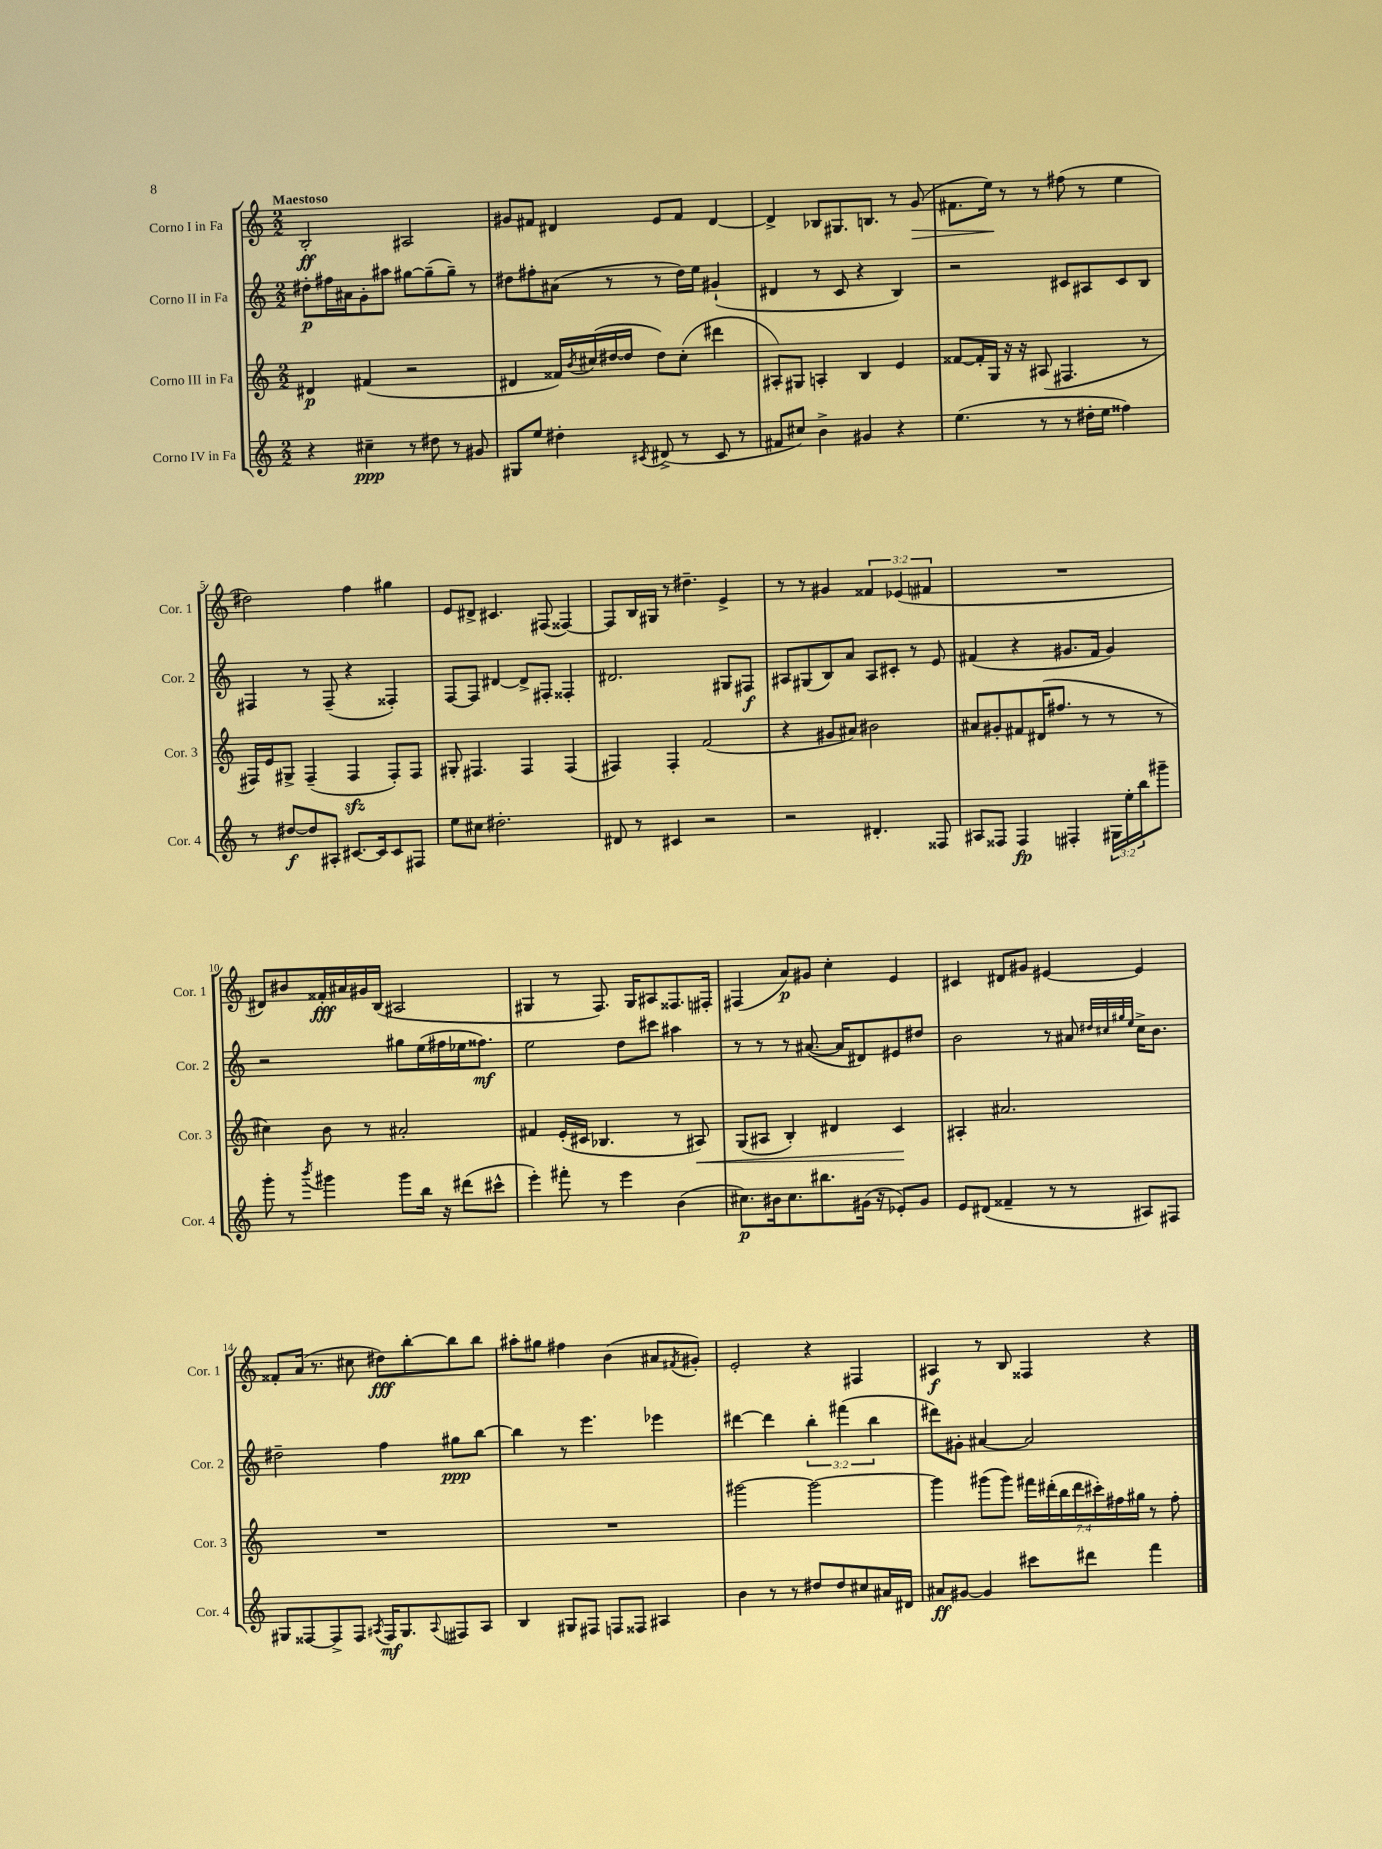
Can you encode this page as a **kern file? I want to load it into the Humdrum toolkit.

**kern	**kern	**kern	**kern
*staff4	*staff3	*staff2	*staff1
*clefG2	*clefG2	*clefG2	*clefG2
*k[]	*k[]	*k[]	*k[]
*M2/2	*M2/2	*M2/2	*M2/2
4r	4d#	8dd#'	2B'
.	.	16ff#	.
.	.	16a#	.
4cc#~	(4f#	8g'	.
.	.	8aa#	.
8r	2r	[8gg#	2A#
8dd#	.	(8gg#~]	.
8r	.	8gg#~)	.
8g#	.	8r	.
=	=	=	=
8G#	4d#	8dd#	8g#
8ee	.	8ff#'	8f#
4dd#'	16f##)	(8a#	4d#
.	8qb	.	.
.	(16cc#	.	.
.	[16dd#	8r	.
.	16dd#]	.	.
8qc#	.	.	.
(8d#^	8dd#)	8r	8e
8r	(8cc#'	16dd#)	8f#
.	.	16ee	.
8c#	4ddd#	(4g#`	[4d#
8r	.	.	.
=	=	=	=
8f#	8A#')	4d#	4d#^]
8cc#)	8G#	.	.
4b^	4A'	8r	8B-
.	.	8c	8.G#
4g#	4B	4r	.
.	.	.	8.B
4r	4e	4B)	8r
.	.	.	(8g
=	=	=	=
(4.ee	[8f##	2r	8.f#
.	16f##']	.	.
.	16G	.	16ee)
.	16r	.	8r
.	16r	.	.
8r	(8A#	.	8r
8r	4.F#	8c#	(8ff#
16dd#'	.	8A#	8r
16ee	.	.	.
4ff##)	.	8c#	4ee
.	8r	8B	.
=	=	=	=
8r	16F#)	4F#	2dd#)
.	16e	.	.
[8dd#	8G#^	.	.
8dd#]	(4F#~	8r	.
8A#'	.	(8F#~	.
[8.c#	4F#	4r	4ff
16c#]	.	.	.
8c#	8F#')	4F##')	4gg#
8F#	8F#	.	.
=	=	=	=
8ee	8G#'	[8F	8e
8cc#	4.F#	8F]	8d#^
2.dd#'	.	[4d#	4.c#
.	4F#	8d#^]	.
.	.	8F#'	(8F#
.	(4F#	4F##'	[4F##)
=	=	=	=
8d#	4F#)	2.d#	8F##]
8r	.	.	16B
.	.	.	16G#
4c#	4F#'	.	8r
.	.	.	4.dd#~
2r	(2f	.	.
.	.	8G#	4e^
.	.	8F#	.
=	=	=	=
2r	4r	8A#	8r
.	.	(8G#	8r
.	8g#	8B)	4g#
.	8a#)	8a	.
4.d#'	2b#	8A#	6f##
.	.	8c#'	.
.	.	.	(6e-
.	.	8r	.
.	.	.	6f#
8F##	.	8e	.
=	=	=	=
8A#	8a#	(4f#	1r
8F##	8g#'	.	.
4F##	8f#	4r	.
.	(16d#	.	.
.	8.ff#	.	.
4F#'	.	8.g#	.
.	8r	.	.
.	.	16f#	.
24G#	8r	4g#)	.
24ee'	.	.	.
24bb	.	.	.
8ggg#~	8r	.	.
=	=	=	=
8ggg'	4cc#)	2r	8d#)
8r	.	.	8b#
8qbbb	.	.	.
4ggg#	8b	.	16f##'
.	.	.	16a#
.	8r	.	16g#
.	.	.	(16B
8ggg#	2a#'	8gg#	2A#
16bb	.	(16ee	.
16r	.	16ff#	.
(8ddd#	.	16ee-	.
.	.	8.ff##)	.
8ccc#^^	.	.	.
=	=	=	=
4eee')	4f#	2ee	4G#
8fff#'	(16e'	.	8r
.	16c#	.	.
8r	4.B-	.	8.F)
4eee	.	8dd	.
.	.	.	16G#
.	.	8ccc#	8A#
(4b	8r	4aa#	8.F##
.	8A#)	.	.
.	.	.	16F#'
=	=	=	=
8.cc#)	(8G	8r	(4F#
.	8A#	8r	.
16b#	.	.	.
8.cc#	4B')	8r	8a)
.	.	([8.a#	8g#
8.bb#	.	.	.
.	4d#	.	4cc'
.	.	16a#]	.
(16g#	.	8d#)	.
16r	.	.	.
8e-')	4c	8e#	4e
8g#	.	8dd#	.
=	=	=	=
8e	4A#'	2b	4c#
(8d#	.	.	.
4f##~	2.a#	.	8d#
.	.	.	8g#
8r	.	8r	[4e#
8r	.	8a#	.
.	.	32qqdd#	.
.	.	32qqcc#	.
.	.	32qqgg#	.
.	.	32qqee	.
8A#)	.	16cc#^	4e#]
.	.	8.b	.
8F#	.	.	.
=	=	=	=
8G#	1r	2dd#~	8f##'
[8F##	.	.	(16a
.	.	.	8.r
8F##^]	.	.	.
8F##	.	.	8cc#
8qA#	.	.	.
16F##	.	4ff	8dd#)
8.G#	.	.	.
.	.	.	[8bb'
8qqA#	.	.	.
8F#	.	8gg#	8bb]
8A#	.	[8bb	8bb
=	=	=	=
4B	1r	4bb]	8aa#'
.	.	.	8gg#
8G#	.	8r	4ff#
8F#	.	4.eee	.
8F	.	.	(4b
8F##	.	.	.
4A#	.	4eee-	8a#
.	.	.	8qf#
.	.	.	8g#')
=	=	=	=
4b	[2ggg#	[4ddd#	2e'
8r	.	4ddd#]	.
8r	.	.	.
8dd#	2ggg#_	6bb'	4r
8dd#	.	.	.
.	.	(6fff#	.
8cc#	.	.	4F#
.	.	6bb	.
16a#	.	.	.
16d#	.	.	.
=	=	=	=
8a#	4ggg#]	8ddd#)	4A#
[8g#	.	8g#'	.
4g#]	(8ggg#	[4a#	8r
.	8ggg#)	.	8B
8ccc#	28fff#	2a#]	4F##
.	(28ddd#'	.	.
.	28bb	.	.
.	28ddd#	.	.
8ddd#	.	.	.
.	28ccc#')	.	.
.	28ff#	.	.
.	28gg#	.	.
4fff	8r	.	4r
.	8ff#'	.	.
==	==	==	==
*-	*-	*-	*-
